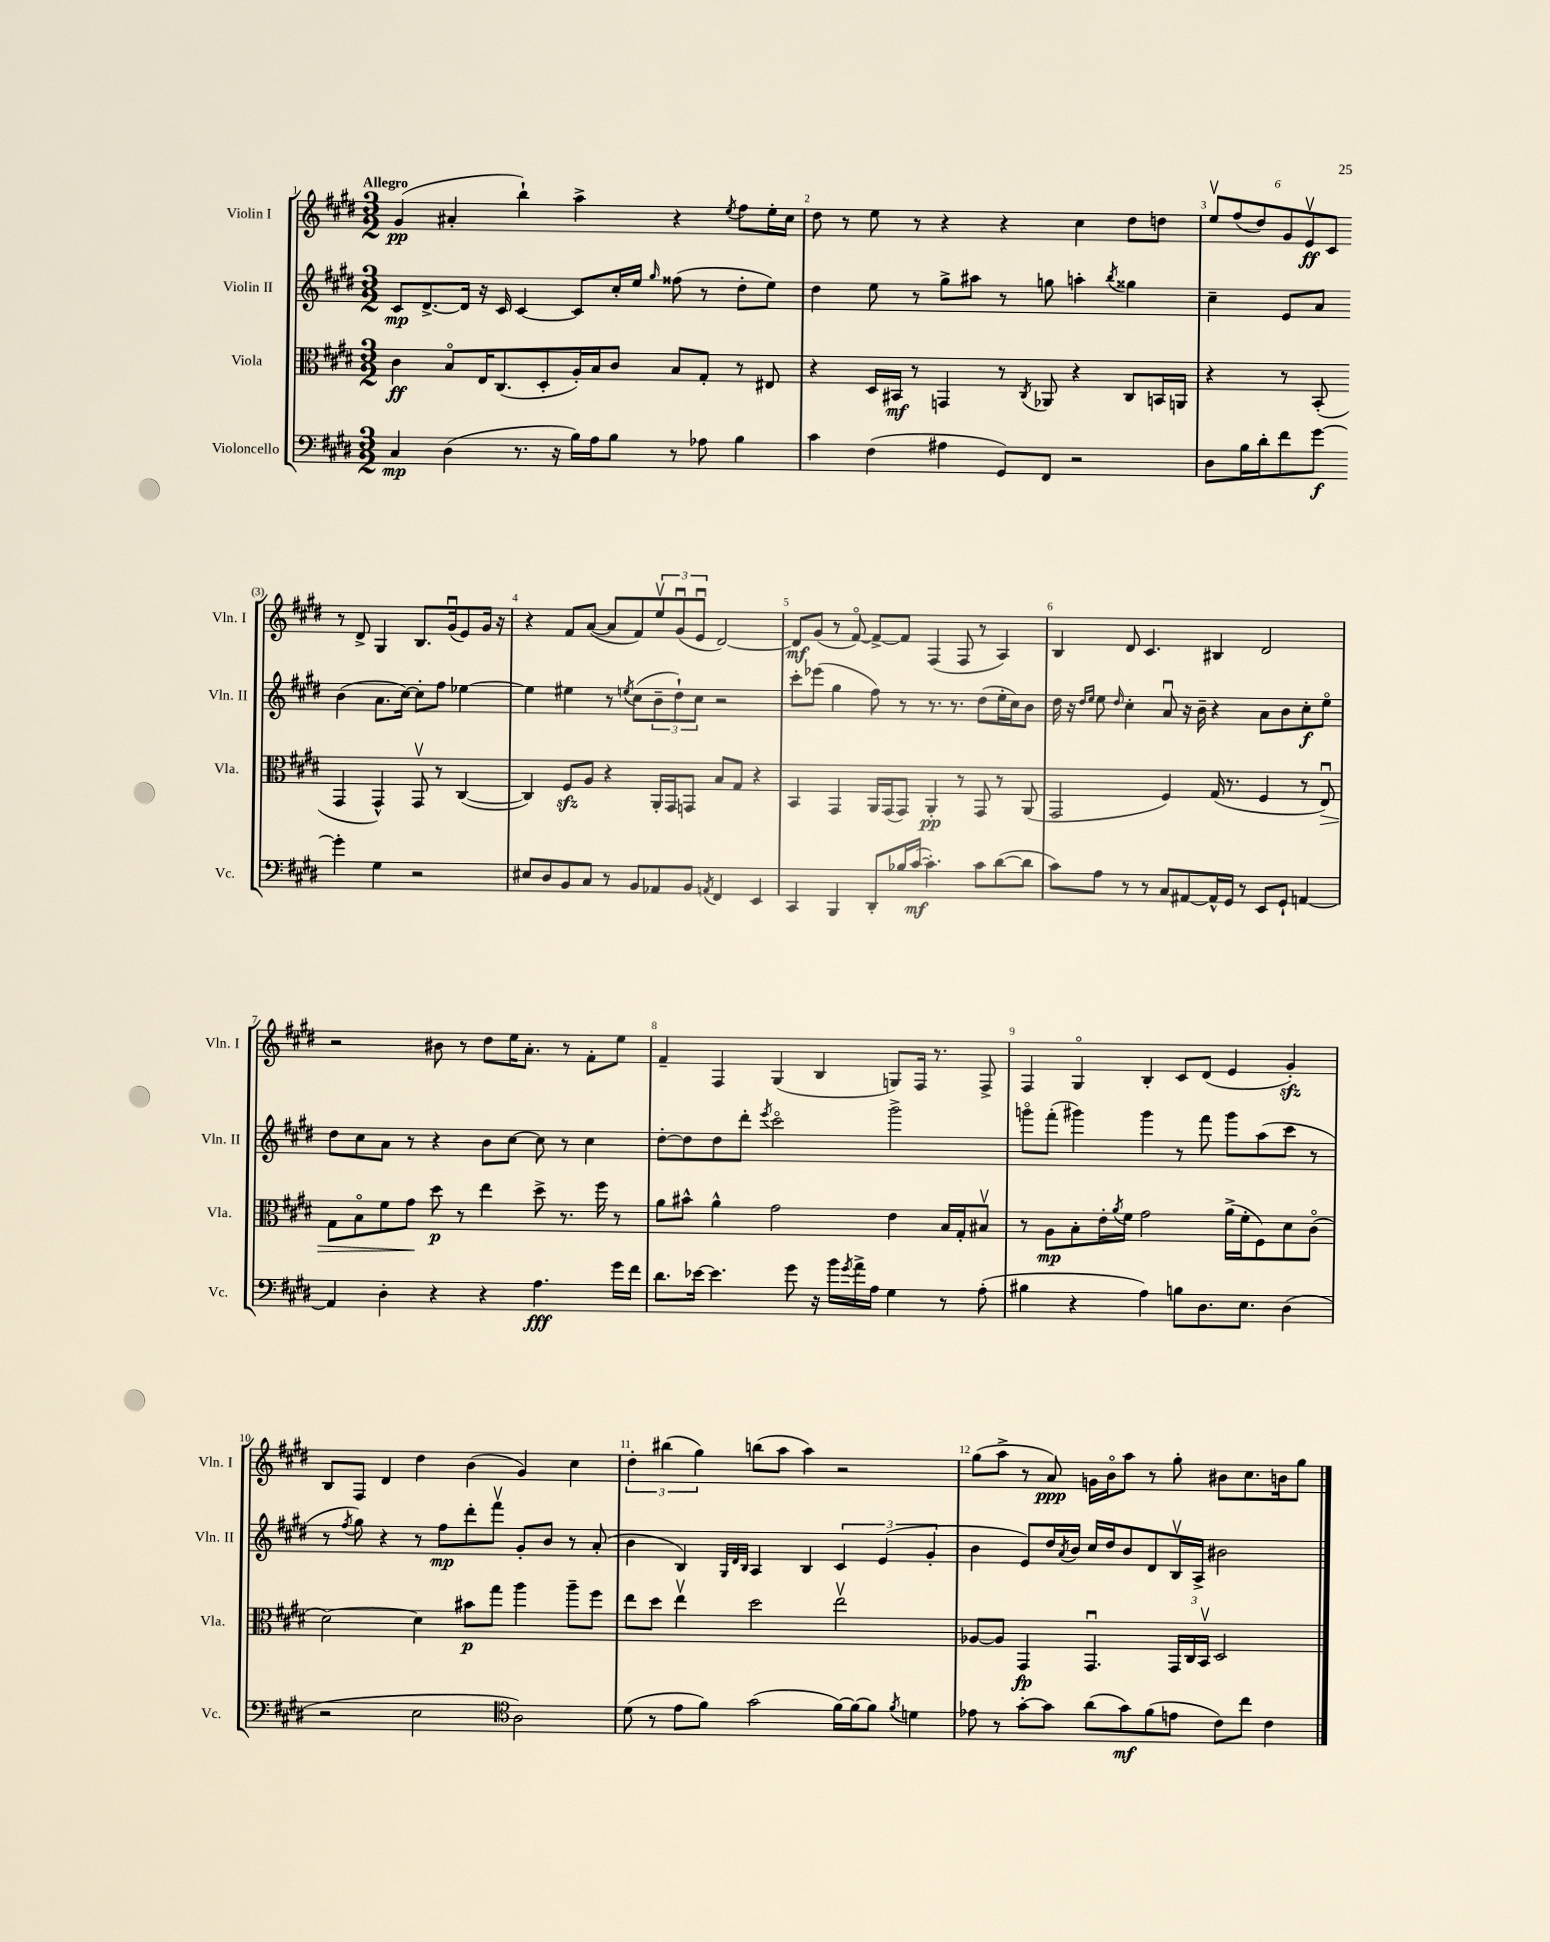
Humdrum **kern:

**kern	**dynam	**kern	**dynam	**kern	**dynam	**kern	**dynam
*part4	*part4	*part3	*part3	*part2	*part2	*part1	*part1
*staff4	*staff4	*staff3	*staff3	*staff2	*staff2	*staff1	*staff1
*I"Violoncello	*	*I"Viola	*	*I"Violin II	*	*I"Violin I	*
*I'Vc.	*	*I'Vla.	*	*I'Vln. II	*	*I'Vln. I	*
*clefF4	*	*clefC3	*	*clefG2	*	*clefG2	*
*k[f#c#g#d#]	*	*k[f#c#g#d#]	*	*k[f#c#g#d#]	*	*k[f#c#g#d#]	*
*M3/2	*	*M3/2	*	*M3/2	*	*M3/2	*
=1	=1	=1	=1	=1	=1	=1	=1
!	!	!	!	!	!	!LO:TX:a:B:t=Allegro	!
4C#/	mp	4c#\	ff	8c#/L	mp	(4g#/	pp
.	.	.	.	[8.d#^/	.	.	.
(4D#\	.	8B/L	.	.	.	4a#X'/	.
.	.	.	.	16d#/Jk]	.	.	.
.	.	16E/K	.	16r	.	.	.
.	.	(8.C#/	.	16c#/	.	.	.
8.r	.	.	.	[4c#/	.	4bb`\)	.
.	.	8D#'/	.	.	.	.	.
16r	.	.	.	.	.	.	.
16B\LL)	.	16A'/L)	.	8c#/L]	.	4aa^\	.
16A\J	.	16B/J	.	.	.	.	.
8B\J	.	8c#/J	.	16cc#'/L	.	.	.
.	.	.	.	16ee/JJ	.	.	.
.	.	.	.	16qqgg#/	.	.	.
8r	.	8B/L	.	(8ff##X\	.	4r	.
8A-X\	.	8G#'/J	.	8r	.	.	.
.	.	.	.	.	.	8qee/	.
4B\	.	8r	.	8dd#'\L	.	8ff#\L	.
.	.	8E#X/	.	8ee\J)	.	16ee'\L	.
.	.	.	.	.	.	16cc#\JJ	.
=2	=2	=2	=2	=2	=2	=2	=2
4c#\	.	4r	.	4dd#\	.	8dd#\	.
.	.	.	.	.	.	8r	.
(4F#\	.	16D#/LL	.	8ee\	.	8ee\	.
.	.	16BB#X/JJ	mf	.	.	.	.
.	.	8r	.	8r	.	8r	.
4A#X\	.	4GGn/	.	8gg#^\L	.	4r	.
.	.	.	.	8aa#X\J	.	.	.
8GG#/L)	.	8r	.	8r	.	4r	.
.	.	8qC#/	.	.	.	.	.
8FF#/J	.	8AA-X/	.	8ggn\	.	.	.
2r	.	4r	.	4aan'\	.	4cc#\	.
.	.	.	.	8qbb/	.	.	.
.	.	8C#/L	.	4gg##X\	.	8dd#\L	.
.	.	16BBn/L	.	.	.	8ddn\J	.
.	.	16AAn/JJ	.	.	.	.	.
=3	=3	=3	=3	=3	=3	=3	=3
8D#\L	.	4r	.	4cc#~\	.	12eev/L	.
.	.	.	.	.	.	(12ff#/	.
16B\L	.	.	.	.	.	.	.
.	.	.	.	.	.	12dd#/)	.
16d#'\J	.	.	.	.	.	.	.
8f#\	.	8r	.	8e/L	.	12g#/	.
.	.	.	.	.	.	12ev/	ff
[8g#\J	f	(8BB'/	.	8a/J	.	.	.
.	.	.	.	.	.	12c#/J	.
4g#'\]	.	4GG#/	.	(4b\	.	8r	.
.	.	.	.	.	.	8d#^/	.
4G#\	.	4GG#^^/)	.	8.a\L	.	4G#/	.
.	.	.	.	[16cc#\Jk)	.	.	.
2r	.	8GG#v/	.	8cc#'\L]	.	8.B/L	.
.	.	8r	.	8ff#\J	.	.	.
.	.	.	.	.	.	(16g#u/k	.
.	.	([4C#/	.	[4ee-X\	.	8e/)	.
.	.	.	.	.	.	16g#/Jk	.
.	.	.	.	.	.	16r	.
!!LO:LB:g=z
=4	=4	=4	=4	=4	=4	=4	=4
8E#X/L	.	4C#/])	.	4ee-X\]	.	4r	.
8D#/	.	.	.	.	.	.	.
8BB/	.	8F#zz/L	.	4ee#X\	.	8f#/L	.
8C#/J	.	8A/J	.	.	.	([8a/J	.
8r	.	4r	.	8r	.	8a/L]	.
.	.	.	.	8qeen/	.	.	.
8BB/L	.	.	.	(8cc#\L	.	8f#/)	.
8AA-X/	.	16AA'/LL	.	12b~\	.	12eev/	.
.	.	16GG#/J	.	.	.	.	.
.	.	.	.	12dd#`\)	.	(12g#u/	.
8BB/J	.	8GGn/J	.	.	.	.	.
.	.	.	.	12cc#\J	.	12eu/J	.
8qAAn/	.	.	.	.	.	.	.
4FF#/	.	8B/L	.	2r	.	[2d#/)	.
.	.	8G#/J	.	.	.	.	.
4EE/	.	4r	.	.	.	.	.
=5	=5	=5	=5	=5	=5	=5	=5
4CC#/	.	4BB/	.	8ccc#'\L	.	8d#/L]	mf
.	.	.	.	(8eee-X\J	.	(8g#/J	.
4BBB/	.	4GG#/	.	4gg#\	.	8r	.
.	.	.	.	.	.	[8f#/)	.
8DD#'/L	.	16AA/LL	.	8ff#\)	.	8f#^/L_	.
.	.	(16GG#/J	.	.	.	.	.
16B-X/L	.	8GG#/J)	.	8r	.	8f#/J]	.
([16c#/JJ	mf	.	.	.	.	.	.
4.c#'\])	.	4AA'/	pp	8.r	.	(4F#/	.
.	.	.	.	8.r	.	.	.
.	.	8r	.	.	.	8F#/	.
8c#\L	.	8GG#/	.	(8dd#\L	.	8r	.
([8d#\	.	8r	.	16ee'\L	.	4A/)	.
.	.	.	.	16cc#\J)	.	.	.
8d#\J]	.	(8AA/	.	8b\J	.	.	.
=6	=6	=6	=6	=6	=6	=6	=6
8c#\L)	.	2GG#/	.	16dd#\	.	4B/	.
.	.	.	.	16r	.	.	.
.	.	.	.	16qqdd#/LL	.	.	.
.	.	.	.	16qqee/JJ	.	.	.
8A\J	.	.	.	8ee\	.	.	.
.	.	.	.	16qqdd#/	.	.	.
8r	.	.	.	4cc#'\	.	8d#/	.
8r	.	.	.	.	.	4.c#/	.
8C#/L	.	4F#/)	.	8au/	.	.	.
[8AA#X/	.	.	.	16r	.	.	.
.	.	.	.	16b~\	.	.	.
16AA#^^/L]	.	(16G#/	.	4r	.	4B#X/	.
16GG#/JJ	.	8.r	.	.	.	.	.
8r	.	.	.	.	.	.	.
8EE/L	.	4F#/	.	8a\L	.	2d#/	.
8GG#`/J	.	.	.	8b\	.	.	.
[4AAn/	.	8r	.	8cc#'\	f	.	.
!	!	!	!LO:HP:b	!	!	!	!
.	.	8Eu/)	>	8ee\J	.	.	.
!!LO:LB:g=z
=7	=7	=7	=7	=7	=7	=7	=7
4AA/]	.	8G#\L	.	8dd#\L	.	2r	.
.	.	8B\	.	8cc#\	.	.	.
4D#'\	.	8f#\	.	8a\J	.	.	.
.	.	8g#\J	.	8r	.	.	.
4r	.	8dd#\	] p	4r	.	8b#X\	.
.	.	8r	.	.	.	8r	.
4r	.	4ee\	.	8b\L	.	8dd#\L	.
.	.	.	.	[8cc#\J	.	16ee\K	.
.	.	.	.	.	.	8.a'\J	.
4.A\	fff	8dd#^\	.	8cc#\]	.	.	.
.	.	8.r	.	8r	.	8r	.
.	.	.	.	4cc#\	.	8f#'\L	.
.	.	16ff#\	.	.	.	.	.
16g#\LL	.	8r	.	.	.	8ee\J	.
16f#\JJ	.	.	.	.	.	.	.
=8	=8	=8	=8	=8	=8	=8	=8
8.d#\L	.	8a\L	.	[8dd#'\L	.	4f#~/	.
.	.	8b#X^^\J	.	8dd#\]	.	.	.
[16e-X\Jk	.	.	.	.	.	.	.
4.e-\]	.	4a^^\	.	8dd#\	.	4F#/	.
.	.	.	.	8ddd#'\J	.	.	.
.	.	.	.	8qeee/	.	.	.
.	.	2g#\	.	2ccc#\	.	(4G#/	.
8g#\	.	.	.	.	.	.	.
16r	.	.	.	.	.	4B/	.
16b\LL	.	.	.	.	.	.	.
8qg#/	.	.	.	.	.	.	.
16a^\	.	.	.	.	.	.	.
16A\JJ	.	.	.	.	.	.	.
4G#\	.	4e\	.	2ggg#^\	.	8Gn/L)	.
.	.	.	.	.	.	16F#/Jk	.
.	.	.	.	.	.	8.r	.
8r	.	16B/LL	.	.	.	.	.
.	.	16G#'/J	.	.	.	.	.
(8A'\	.	8B#Xv/J	.	.	.	8F#^/	.
=9	=9	=9	=9	=9	=9	=9	=9
4B#X\	.	8r	.	8gggn\L	.	4F#/	.
.	.	8A\L	mp	(8fff#'\J	.	.	.
4r	.	8B'\	.	4ggg#X\)	.	4G#/	.
.	.	16e'\L	.	.	.	.	.
.	.	8qa/	.	.	.	.	.
.	.	16f#\JJ	.	.	.	.	.
4A\)	.	2g#\	.	4ggg#\	.	4B'/	.
8Bn\L	.	.	.	8r	.	8c#/L	.
8.D#\	.	.	.	8fff#\	.	(8d#/J	.
.	.	(16a^\LL	.	8ggg#\L	.	4e/	.
8.E\J	.	16f#'\J	.	.	.	.	.
.	.	8F#\)	.	(8aa\	.	.	.
(4D#\	.	8d#\	.	8ccc#\J	.	4g#zz'/)	.
.	.	(8c#\J	.	8r	.	.	.
!!LO:LB:g=z
=10	=10	=10	=10	=10	=10	=10	=10
2r	.	[2d#\)	.	8r	.	8B/L	.
.	.	.	.	8qff#/	.	.	.
.	.	.	.	8gg#\)	.	8F#/J	.
.	.	.	.	4r	.	4d#/	.
2E\	.	4d#\]	.	8r	.	4dd#\	.
.	.	.	.	8ff#\L	mp	.	.
.	.	8b#X\L	p	8ddd#'\	.	(4b\	.
.	.	8gg#\J	.	8fff#v\J	.	.	.
*clefC4	*	*	*	*	*	*	*
2A\)	.	4aa\	.	8g#'/L	.	4g#/)	.
.	.	.	.	8b/J	.	.	.
.	.	8aa~\L	.	8r	.	4cc#\	.
.	.	8ff#\J	.	(8a'/	.	.	.
=11	=11	=11	=11	=11	=11	=11	=11
(8d#\	.	8ee\L	.	4b\	.	6dd#'\	.
8r	.	8dd#\J	.	.	.	.	.
.	.	.	.	.	.	(6bb#X\	.
8e\L	.	4eev\	.	4B/)	.	.	.
.	.	.	.	.	.	6gg#\)	.
8f#\J)	.	.	.	.	.	.	.
.	.	.	.	32qqG#/LLL	.	.	.
.	.	.	.	32qqd#/	.	.	.
.	.	.	.	32qqB/JJJ	.	.	.
(2g#\	.	2dd#\	.	4A/	.	(8bbn\L	.
.	.	.	.	.	.	8aa\J	.
.	.	.	.	4B/	.	4aa\)	.
[16f#\LL)	.	2eev\	.	6c#/	.	2r	.
16f#\J_	.	.	.	.	.	.	.
8f#\J]	.	.	.	.	.	.	.
.	.	.	.	(6e/	.	.	.
8qf#/	.	.	.	.	.	.	.
4dn\	.	.	.	.	.	.	.
.	.	.	.	6g#'/	.	.	.
=12	=12	=12	=12	=12	=12	=12	=12
8e-X\	.	[8A-X/L	.	4b\	.	(8gg#\L	.
8r	.	8A-/J]	.	.	.	8aa^\J	.
[8g#'\L	.	4GG#/	fp	8e/L)	.	8r	.
8g#\J]	.	.	.	16dd#/L	.	8a/)	ppp
.	.	.	.	8qa/	.	.	.
.	.	.	.	16b/JJ	.	.	.
(8a\L	.	4.GG#u/	.	16cc#/LL	.	16gn\LL	.
.	.	.	.	16dd#/J	.	16b\J	.
8g#\)	mf	.	.	8b/	.	8aa\J	.
(8f#\	.	.	.	8d#/	.	8r	.
8en\J	.	24GG#/LL	.	16Bv/L	.	8gg#'\	.
.	.	24C#/	.	.	.	.	.
.	.	.	.	16A^/JJ	.	.	.
.	.	24BBv/JJ	.	.	.	.	.
8c#\L)	.	2D#/	.	2b#X\	.	8b#X\L	.
8cc#\J	.	.	.	.	.	8.cc#\	.
4c#\	.	.	.	.	.	.	.
.	.	.	.	.	.	16bn\k	.
.	.	.	.	.	.	8gg#\J	.
==	==	==	==	==	==	==	==
*-	*-	*-	*-	*-	*-	*-	*-
